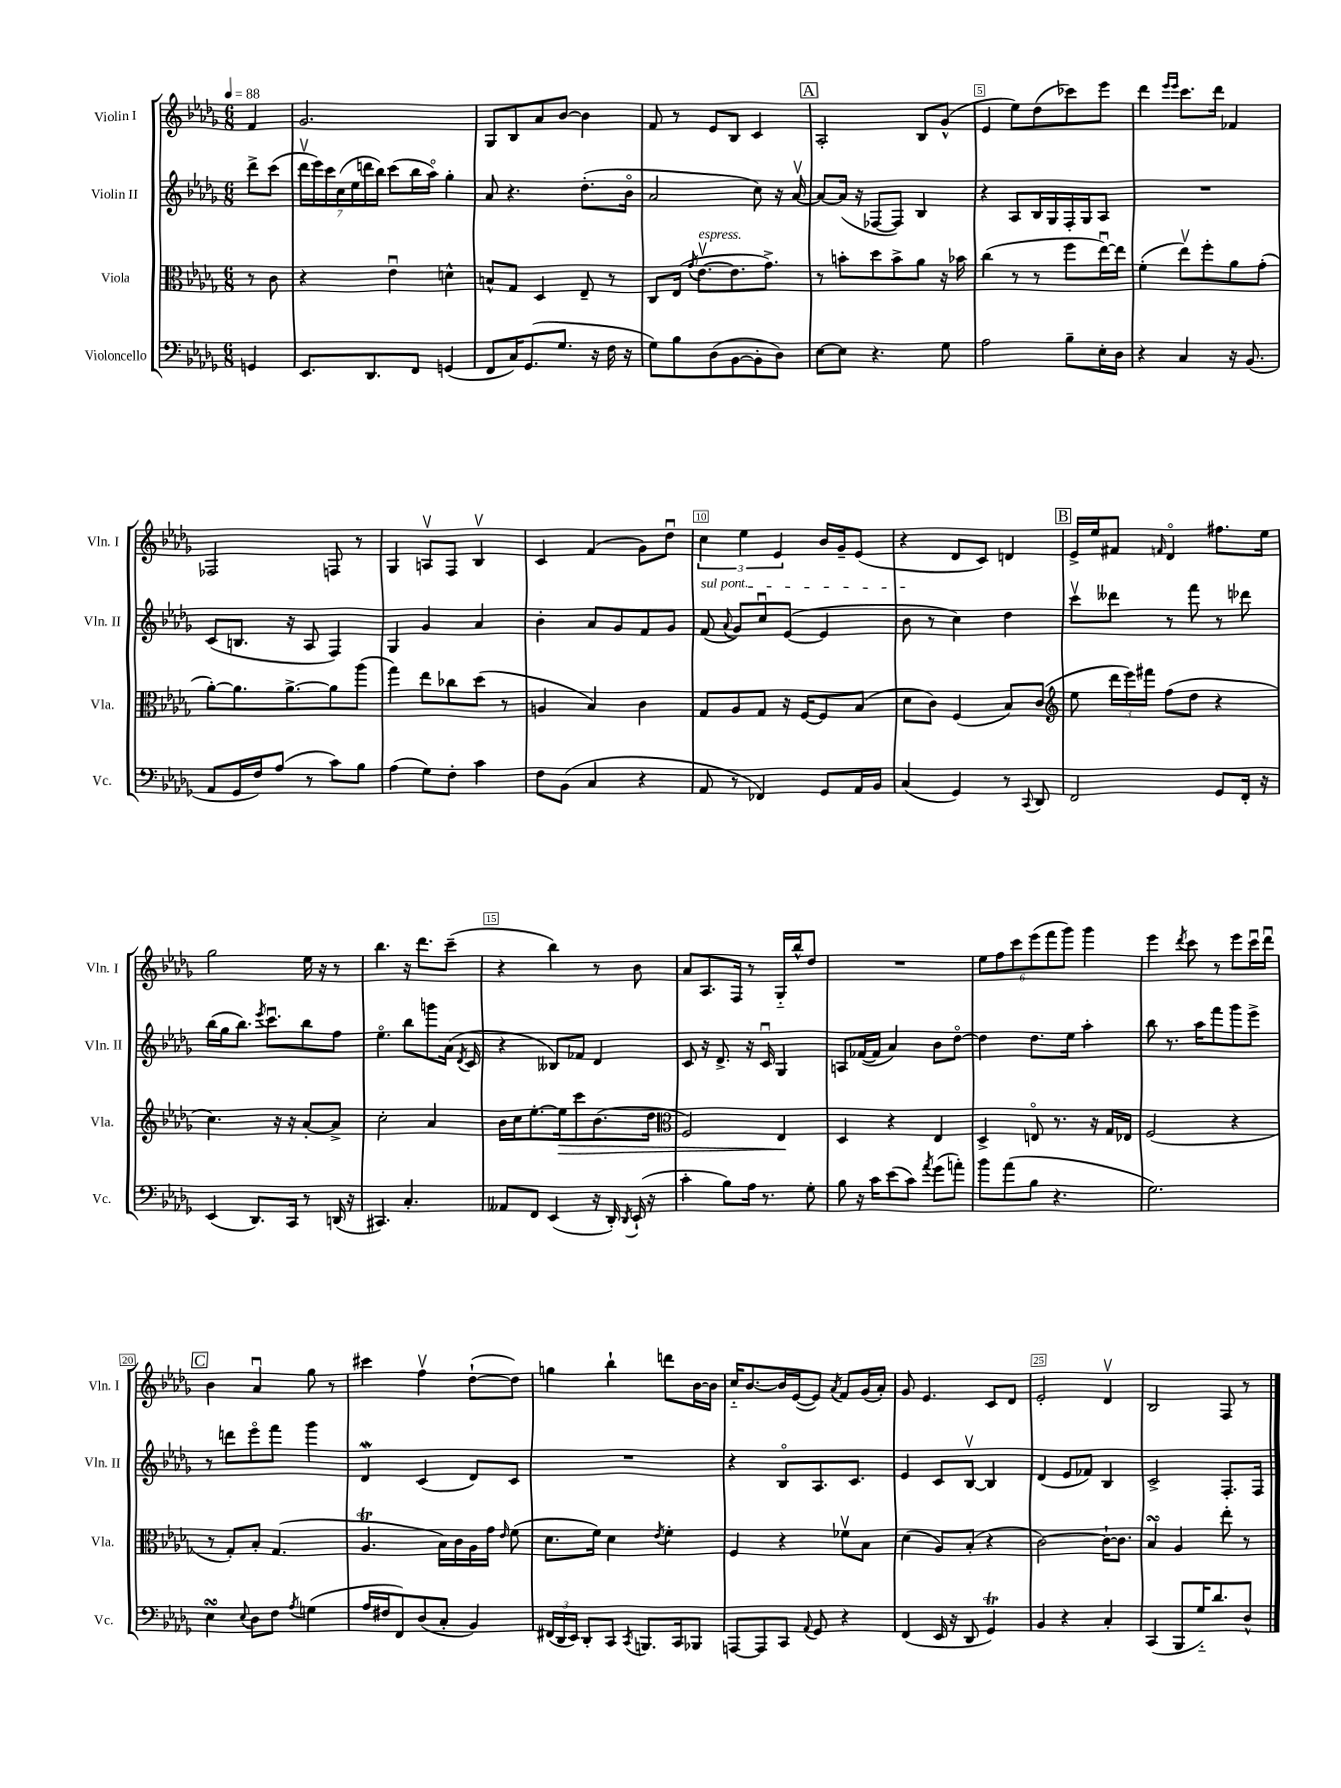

**kern	**kern	**kern	**kern
*staff4	*staff3	*staff2	*staff1
*clefF4	*clefC3	*clefG2	*clefG2
*k[b-e-a-d-g-]	*k[b-e-a-d-g-]	*k[b-e-a-d-g-]	*k[b-e-a-d-g-]
*M6/8	*M6/8	*M6/8	*M6/8
*MM88	*MM88	*MM88	*MM88
4GG	8r	8ddd-^	4f
.	8c	(8ccc	.
=	=	=	=
8.EE-	4r	28ddd-v	2.g-
.	.	28eee-)	.
.	.	28ccc	.
.	.	(28cc	.
.	.	28ee-	.
.	.	28ddd	.
8.DD-	.	.	.
.	.	28bb-)	.
.	4e-u	(8ccc	.
8FF	.	16bb-	.
.	.	16aa-o)	.
(4GG	4d^^	4gg-'	.
=	=	=	=
8FF	8B^^	8a-	8G-
16C)	8G-	4.r	8B-
(8.GG-	.	.	.
.	4D-	.	8a-
8.G-	.	.	[8b-
.	8E-~	(8.dd-'	4b-]
16r	.	.	.
16F	8r	.	.
16r	.	16b-o	.
=	=	=	=
8G-)	8C	2a-	8f
8B-	(16E-	.	8r
.	8qg-	.	.
.	[8.e-v	.	.
(8D-	.	.	8e-
[8BB-	8.e-]	.	8B-
8BB-']	.	8cc)	4c
.	8.g-^)	.	.
8D-)	.	16r	.
.	.	[16a-v	.
=	=	=	=
[8E-	8r	8a-_	2A-'
8E-]	8b'	(16a-]	.
.	.	16r	.
4.r	8dd-	[8F-	.
.	8b^	8F-])	.
.	8a-	4B-	8B-
8G-	16r	.	(8g-^^
.	16b-	.	.
=	=	=	=
2A-	(4cc	4r	4e-
.	8r	8A-	8ee-)
.	8r	16B-	(8dd-
.	.	16G-	.
8B-~	8ff	16F'	8ccc-)
.	.	16G-	.
16E-'	[16ee-u)	8A-	8eee-
16D-	16ee-]	.	.
=	=	=	=
4r	(4f'	2.r	4ddd-
.	.	.	16qqeee-
.	.	.	16qqeee-
4C	8ee-v)	.	8.ccc
.	8ff'	.	.
.	.	.	16ddd-
16r	8a-	.	4f-
(8.BB-	.	.	.
.	(8g-'	.	.
=	=	=	=
8AA-	[8a-')	(8c	2F-
16GG-	8.a-]	8.B	.
16F)	.	.	.
(8A-	.	.	.
.	[8.a-^	16r	.
8r	.	8A-	.
8c)	8a-]	4F)	8F
8B-	(8aa-	.	8r
=	=	=	=
(4A-	4gg-)	4G-	4G-
8G-)	8ee-	4g-	8Av
8F'	8cc-	.	8F
4c	(8dd-	4a-	4B-v
.	8r	.	.
=	=	=	=
8F	4A	4b-'	4c
(8BB-	.	.	.
4C	4B-)	8a-	(4f
.	.	8g-	.
4r	4c	8f	8g-)
.	.	8g-	8dd-u
=	=	=	=
8AA-	8G-	(8f	6cc
.	.	8qqa-	.
8r	8A-	8g-)	.
.	.	.	6ee-
4FF-)	8G-	8ccu	.
.	.	.	6e-
.	16r	([8e-	.
.	[16F	.	.
8GG-	8F]	4e-]	16b-
.	.	.	16g-~
16AA-	(8B-	.	(8e-
16BB-	.	.	.
=	=	=	=
(4C	8d-	8b-	4r
.	8c)	8r	.
4GG-)	(4F	4cc)	8d-
.	.	.	8c)
8r	8B-)	4dd-	4d
8qqCC	.	.	.
8DD-	(8c	.	.
=	=	=	=
*	*clefG2	*	*
2FF	8ee-	8cccv	16e-^
.	.	.	16ee-
.	24ddd-	8ddd--	8f#
.	24eee-)	.	.
.	24fff#	.	.
.	.	.	16qqf
.	(8ff	8r	4d-o
.	8dd-	8fff	.
8GG-	4r	8r	8.ff#
16FF'	.	8ddd-	.
16r	.	.	16ee-
=	=	=	=
(4EE-	4.cc)	(16bb-	2gg-
.	.	16gg-	.
.	.	8.bb-)	.
8.DD-)	.	.	.
.	.	8qeee-	.
.	.	8.cccu	.
.	16r	.	.
16CC	16r	.	.
8r	[8a-'	8bb-	16ee-
.	.	.	16r
(16DD	8a-^]	8ff	8r
16r	.	.	.
=	=	=	=
4.CC#)	2cc'	4.ee-o	4.bb-
4.C'	.	8bb-	16r
.	.	.	8.ddd-
.	4a-	8ggg	.
.	.	(16a-	(8ccc~
.	.	8qd-	.
.	.	16c	.
=	=	=	=
8AA--	16b-	4r	4r
.	16cc	.	.
8FF	[8.ee-'	.	.
(4EE-	.	8B--)	4bb-)
.	16ee-]	.	.
.	8ccc	8f-	.
16r	(8.b-	4d-	8r
16DD-')	.	.	.
8qDD-	.	.	.
(16EE-`	.	.	8b-
16r	16dd-	.	.
=	=	=	=
*	*clefC3	*	*
4c'	2F)	8c	8a-
.	.	16r	8.A-
.	.	8.d-^	.
8B-)	.	.	.
.	.	.	16F
16A-	.	16r	8r
8.r	.	16cu	.
.	4E-	4G-	16G-'~
.	.	.	16bb-^^
8G-'	.	.	8dd-
=	=	=	=
8B-	4D-	8A	2.r
16r	.	([16f-	.
16c	.	16f-]	.
(8e-	4r	4a-)	.
8c)	.	.	.
8qa-	.	.	.
(8g-	4E-	8b-	.
8a')	.	[8dd-o	.
=	=	=	=
8b-	4D-^	4dd-]	12ee-
.	.	.	12ff
(8a-	.	.	.
.	.	.	12ccc
8B-	8Eo	8.dd-	(12eee-
.	.	.	12fff
4.r	8.r	.	.
.	.	.	12ggg-)
.	.	16ee-	.
.	.	4aa-'	4ggg-
.	16r	.	.
.	16G-	.	.
.	16E-	.	.
=	=	=	=
2.G-)	(2F	8bb-	4eee-
.	.	8.r	.
.	.	.	8qddd-
.	.	.	8ccc
.	.	16aa-	.
.	.	8fff	8r
.	4r	8ggg-	8eee-
.	.	8eee-^	16cccu
.	.	.	16ddd-u
=	=	=	=
4E-	8r	8r	4b-
.	8G-')	8ddd	.
8qqE-	.	.	.
8D-	8B-'	8eee-o	4a-u
8F	(4.G-	8fff	.
8qA-	.	.	.
(4G	.	4ggg-	8gg-
.	.	.	8r
=	=	=	=
16A-	4.A-	4d-	4ccc#
16F#	.	.	.
8FF)	.	.	.
(8D-	.	(4c	4ffv
8C'	16B-)	.	.
.	16c	.	.
4BB-)	16A-	8d-)	([8dd-`
.	16g-	.	.
.	16qqe-	.	.
.	(8f	8c	8dd-])
=	=	=	=
(24FF#	8.d-	2.r	4gg
24DD-	.	.	.
24EE-)	.	.	.
8DD-'	.	.	.
.	16f)	.	.
8CC	4d-	.	4bb-`
8qCC	.	.	.
8.BBB	.	.	.
.	8qe-	.	.
.	4f'	.	8ddd
16CC	.	.	.
8BBB-	.	.	[16b-
.	.	.	16b-]
=	=	=	=
[8AAA	4F	4r	16cc'~
.	.	.	[8.b-
8AAA]	.	.	.
8CC	4r	8B-o	16b-]
.	.	.	([16e-
8qqAA-	.	.	.
8GG-	.	8.A-	8e-])
.	.	.	8qa-
4r	8f-v	.	8f
.	.	8.c	.
.	8B-	.	(16g-
.	.	.	16a-')
=	=	=	=
(4FF	(4d-	4e-	8g-
.	.	.	4.e-
16EE-	8A-)	8c	.
16r	.	.	.
8DD-	(8B-'	[8B-v	.
4GG-)	4r	4B-]	8c
.	.	.	8d-
=	=	=	=
4BB-	[2c)	(4d-	2e-'
4r	.	8e-	.
.	.	8f-)	.
4C'	16c`_	4B-	4d-v
.	8.c]	.	.
=	=	=	=
(4CC	4B-	2c^	2B-
8BBB-	4A-	.	.
16G-'~)	.	.	.
8.d-	.	.	.
.	8ee-'	8.F'	8F
8D-^^	8r	.	8r
.	.	16F	.
==	==	==	==
*-	*-	*-	*-
